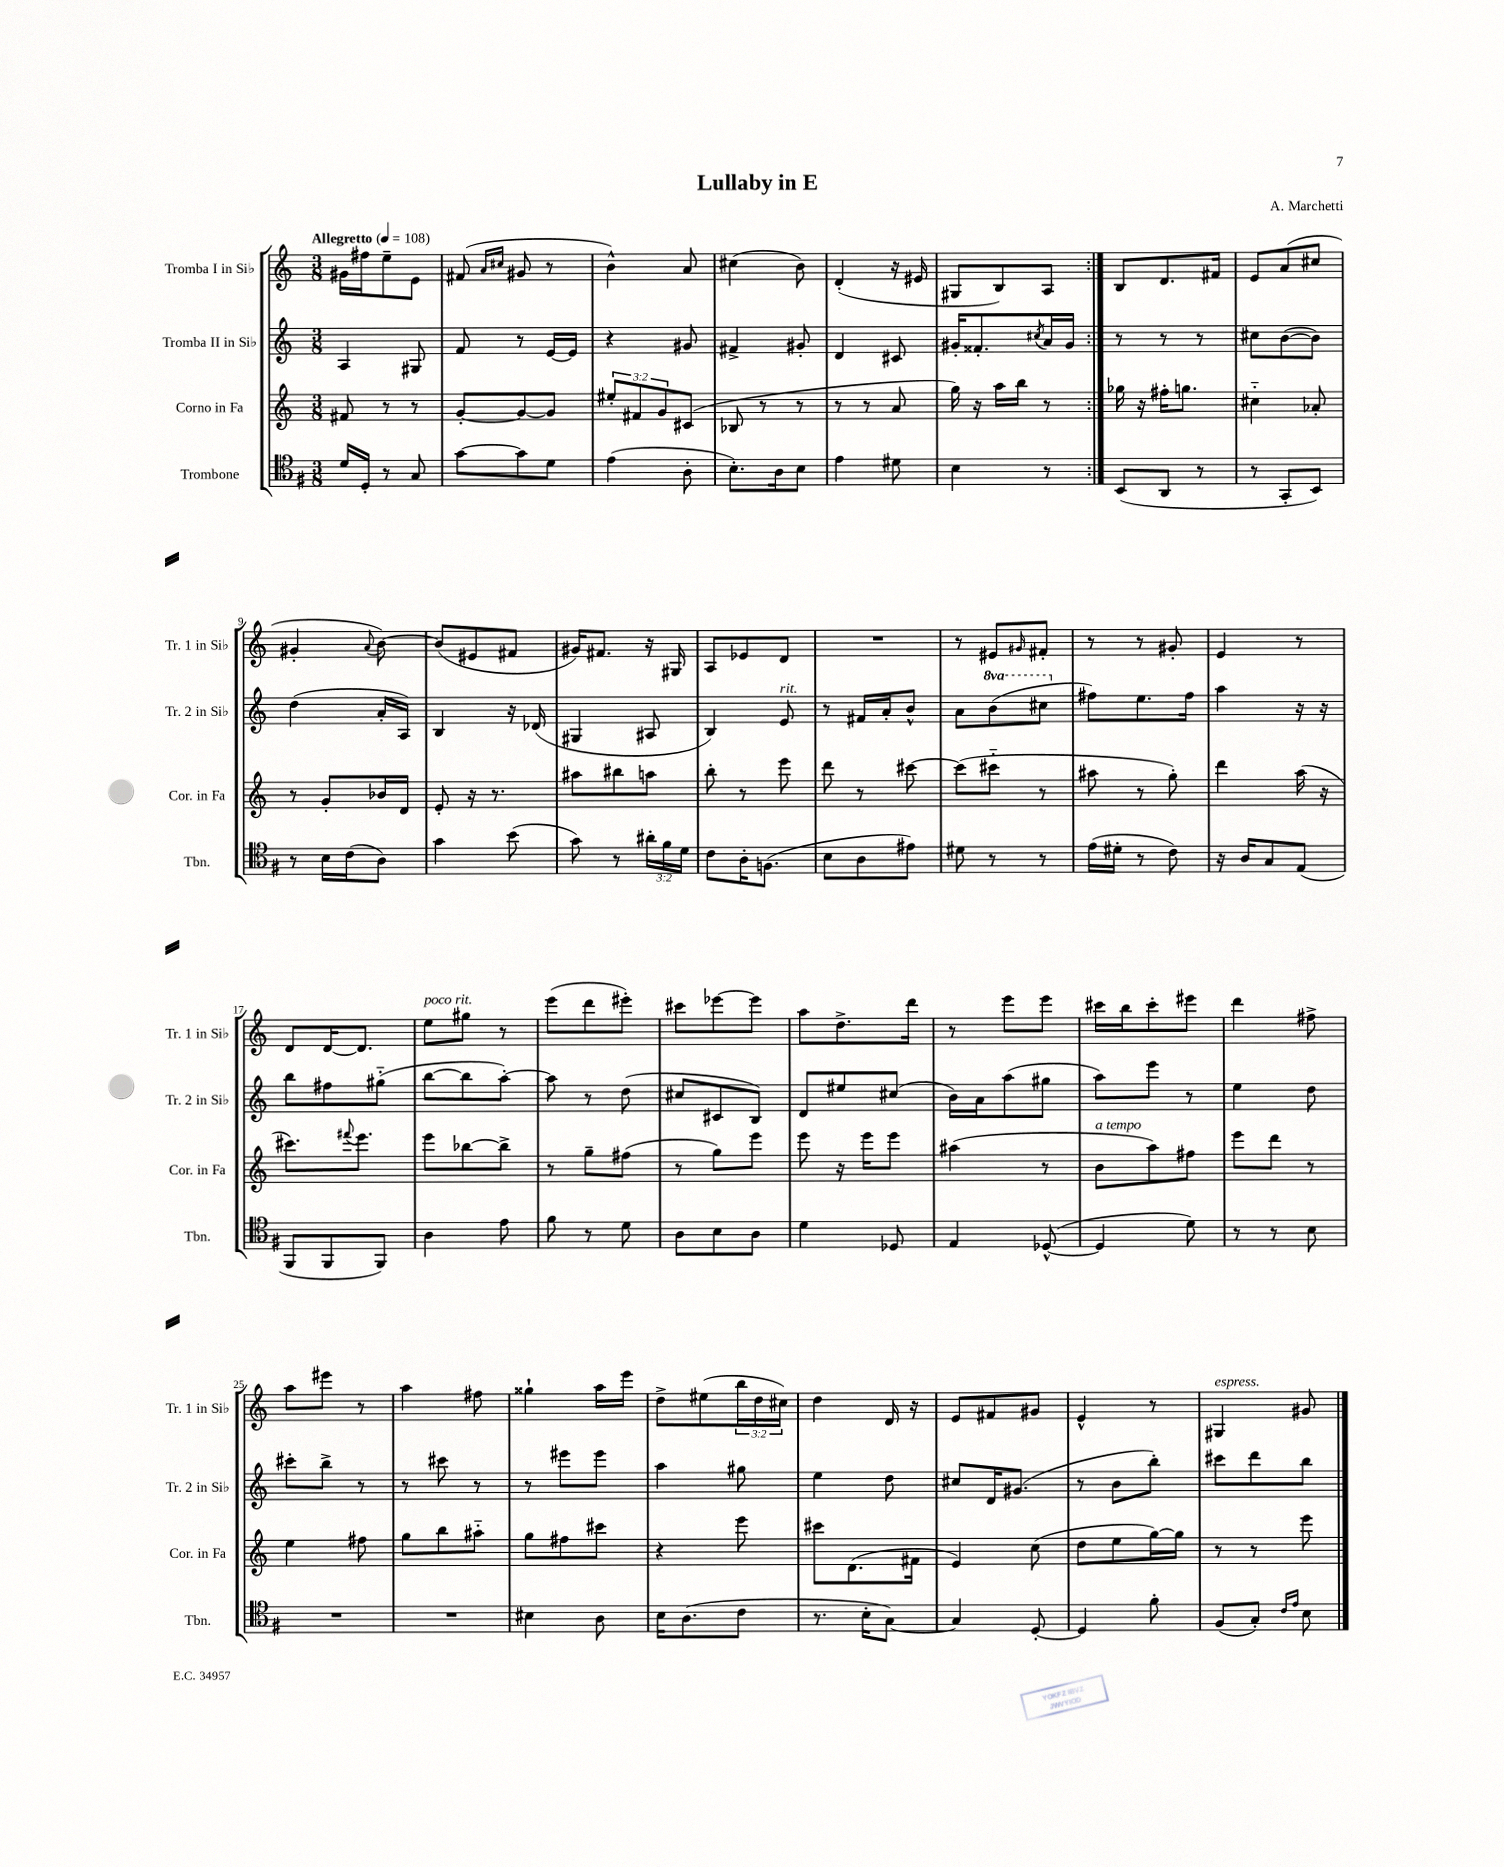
\header { title = "Lullaby in E" composer = "A. Marchetti" }
<<
\new StaffGroup <<
\new Staff = "s0" \with { instrumentName = "Tromba I in Sib" shortInstrumentName = "Tr. 1 in Sib" } {
    \clef treble \key c \major \numericTimeSignature \time 3/8 \override Staff.TupletNumber.text = #tuplet-number::calc-fraction-text \tempo "Allegretto" 4 = 108
    \repeat volta 2 { gis'16 fis''16 e''8-- e'8 |
    fis'8( \grace { a'16 cis''16 } gis'8 r8 |
    b'4-^) a'8 |
    cis''4( b'8) |
    d'4-.( r16 eis'16 |
    gis8 b8) a8 | }
    b8 d'8. fis'16 |
    e'8 a'8( cis''8 |
    gis'4-. \appoggiatura { a'8 } b'8~) |
    b'8( eis'8 fis'8 |
    gis'16) fis'8. r16 gis16 |
    a8 ees'8 d'8 |
    R4. |
    r8 eis'8 \grace { gis'16 } fis'8-. |
    r8 r8 gis'8-. |
    e'4 r8 |
    d'8 d'16~ d'8. |
    e''8^\markup { \italic "poco rit." } gis''8 r8 |
    e'''8( d'''8 eis'''8-.) |
    cis'''8 ees'''8~ ees'''8 |
    a''8 d''8.-> d'''16 |
    r8 e'''8 e'''8 |
    cis'''16 b''16 cis'''8-. eis'''8 |
    d'''4 fis''8-> |
    a''8 eis'''8 r8 |
    a''4 fis''8 |
    gisis''4-! a''16 e'''16 |
    d''8-> eis''8( \tuplet 3/2 { b''16 d''16 cis''16) } |
    d''4 d'16 r16 |
    e'8 fis'8 gis'8 |
    e'4-^ r8 |
    gis4^\markup { \italic "espress." } gis'8 \bar "|." |
}
\new Staff = "s1" \with { instrumentName = "Tromba II in Sib" shortInstrumentName = "Tr. 2 in Sib" } {
    \clef treble \key c \major \numericTimeSignature \time 3/8 \set Staff.ottavationMarkups = #ottavation-simple-ordinals
    \repeat volta 2 { a4 gis8 |
    f'8 r8 e'16~ e'16 |
    r4 gis'8 |
    fis'4-> gis'8-. |
    d'4 cis'8 |
    gis'16-. fisis'8.-. \acciaccatura { cis''8 } a'16 gis'16 | }
    r8 r8 r8 |
    cis''8 b'8~( b'8) |
    d''4( a'16-. a16) |
    b4 r16 des'16( |
    gis4 ais8 |
    b4) e'8^\markup { \italic "rit." } |
    r8 fis'16 a'16-. b'8-^ |
    a'8 \ottava #1 b''8( cis'''8 \ottava #0 |
    fis''8) e''8. fis''16 |
    a''4 r16 r16 |
    b''8 fis''8 gis''8-_( |
    b''8~ b''8 a''8~-.) |
    a''8 r8 d''8( |
    cis''8 cis'8 b8) |
    d'8 eis''8 cis''8( |
    b'16) a'16 a''8( gis''8 |
    a''8) e'''8 r8 |
    e''4 d''8 |
    cis'''8-. b''8-> r8 |
    r8 cis'''8 r8 |
    r8 eis'''8 eis'''8 |
    a''4 gis''8 |
    e''4 d''8 |
    cis''8 d'16 gis'8.( |
    r8 b'8 b''8-.) |
    cis'''8 d'''8 b''8 \bar "|." |
}
\new Staff = "s2" \with { instrumentName = "Corno in Fa" shortInstrumentName = "Cor. in Fa" } {
    \clef treble \key c \major \numericTimeSignature \time 3/8 \override Staff.TupletNumber.text = #tuplet-number::calc-fraction-text
    \repeat volta 2 { fis'8 r8 r8 |
    g'8~-. g'8~ g'8 |
    \tuplet 3/2 { eis''8-. fis'8 g'8 } cis'8( |
    bes8 r8 r8 |
    r8 r8 a'8 |
    g''16) r16 a''16 b''16 r8 | }
    ges''16 r16 fis''16-. g''8. |
    cis''4-_ aes'8-. |
    r8 g'8-. bes'16 d'16 |
    e'8-. r16 r8. |
    ais''8 bis''8 a''8 |
    b''8-. r8 e'''8 |
    d'''8 r8 cis'''8~ |
    cis'''8( cis'''8-_ r8 |
    ais''8 r8 g''8-.) |
    d'''4 a''16( r16 |
    cis'''8.) \appoggiatura { fis'''8 } e'''8. |
    e'''8 bes''8~ bes''8-> |
    r8 g''8-- fis''8( |
    r8 g''8) e'''8 |
    e'''8 r16 e'''16 e'''8 |
    ais''4( r8 |
    b'8^\markup { \italic "a tempo" } a''8) fis''8 |
    e'''8 d'''8 r8 |
    e''4 fis''8 |
    g''8 b''8 ais''8-_ |
    g''8 fis''8 cis'''8 |
    r4 e'''8 |
    cis'''8 d'8.( fis'16 |
    e'4) c''8( |
    d''8 e''8 g''16~) g''16 |
    r8 r8 e'''8 \bar "|." |
}
\new Staff = "s3" \with { instrumentName = "Trombone" shortInstrumentName = "Tbn." } {
    \clef tenor \key g \major \numericTimeSignature \time 3/8 \override Staff.TupletNumber.text = #tuplet-number::calc-fraction-text
    \repeat volta 2 { d'16 d16-. r8 g8 |
    g'8~ g'8 d'8 |
    e'4( a8-. |
    b8.-.) a16 b8 |
    e'4 dis'8 |
    b4 r8 | }
    b,8( a,8 r8 |
    r8 g,8-. b,8) |
    r8 b16 c'16( a8) |
    g'4 b'8( |
    g'8) r8 \tuplet 3/2 { ais'16-. fis'16 d'16 } |
    c'8 a16-. f8.( |
    b8 a8 eis'8) |
    dis'8 r8 r8 |
    e'16( dis'16-. r8 c'8) |
    r16 a16 g8 e8( |
    fis,8 fis,8 fis,8) |
    a4 e'8 |
    fis'8 r8 d'8 |
    a8 b8 a8 |
    d'4 des8 |
    e4 des8~-^( |
    des4 d'8) |
    r8 r8 b8 |
    R4. |
    R4. |
    bis4 a8 |
    b16 a8.( c'8 |
    r8. b16-. g8~) |
    g4 d8~-. |
    d4 fis'8-. |
    fis8( g8-.) \grace { c'16 e'16 } b8 \bar "|." |
}
>>
>>
